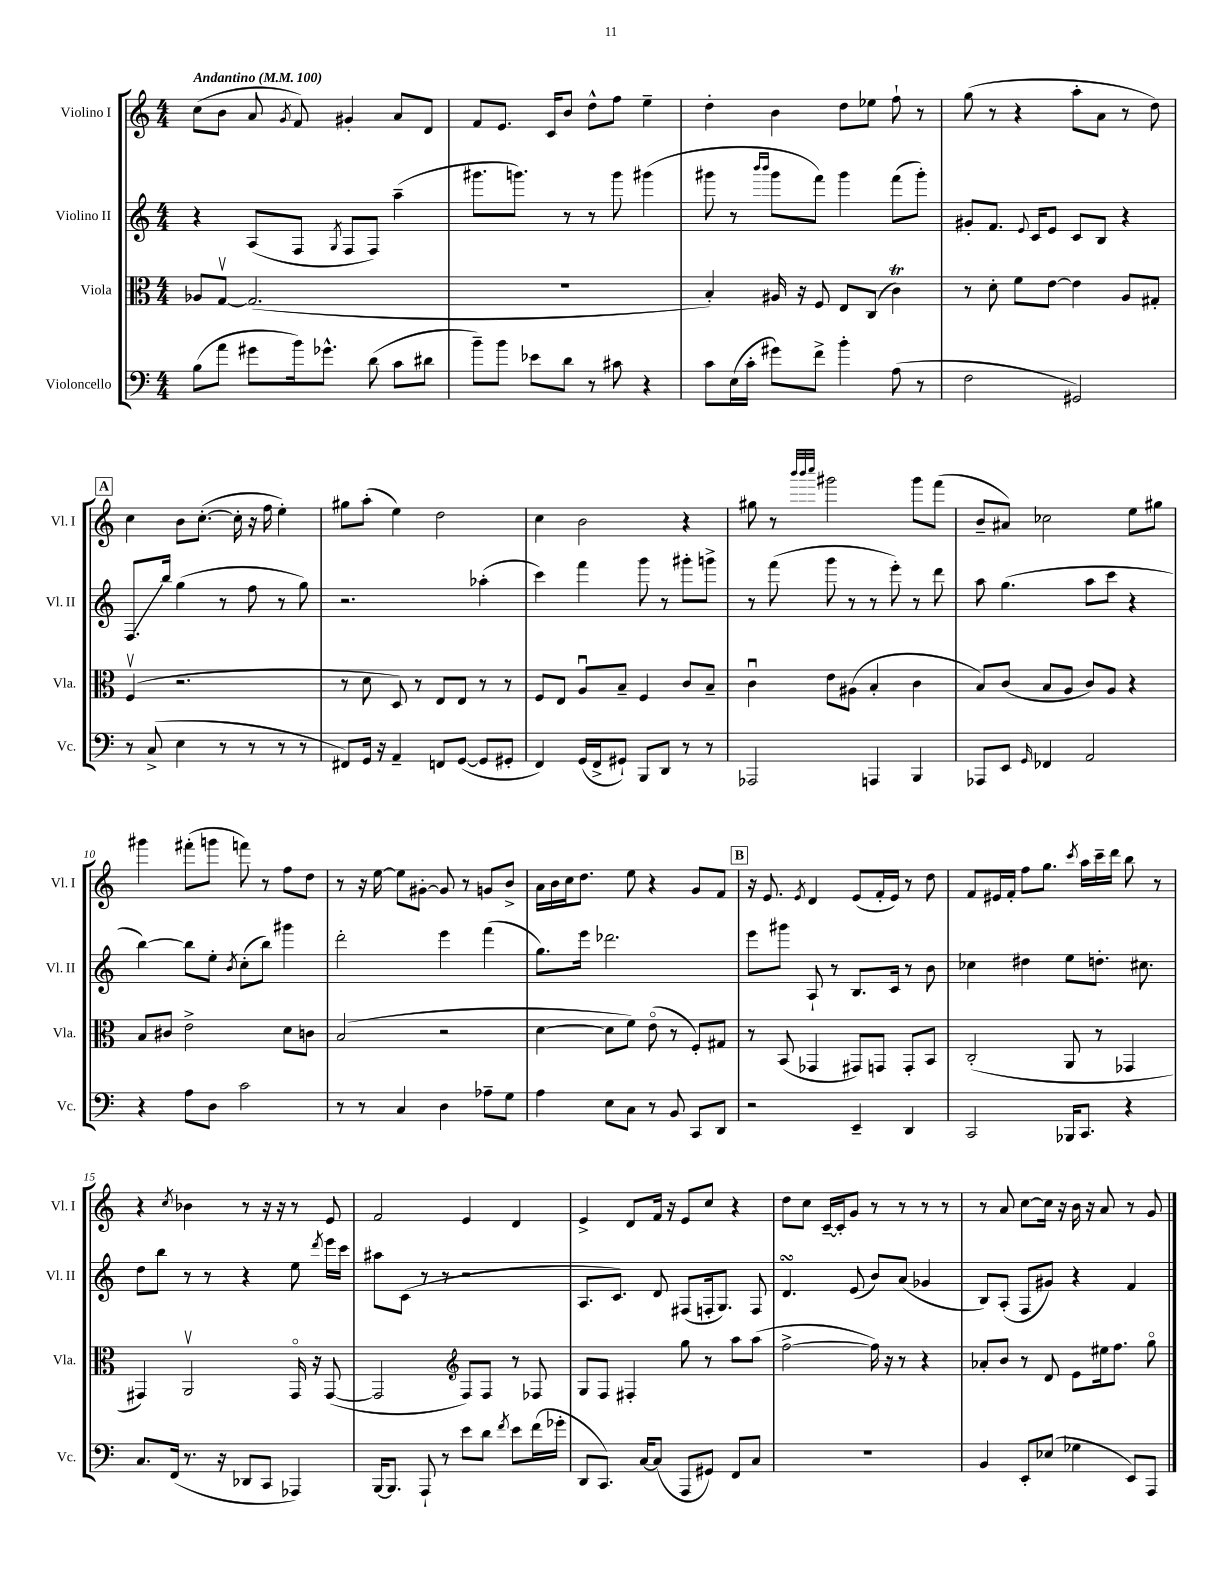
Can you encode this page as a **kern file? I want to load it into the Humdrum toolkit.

**kern	**kern	**kern	**kern
*staff4	*staff3	*staff2	*staff1
*clefF4	*clefC3	*clefG2	*clefG2
*k[]	*k[]	*k[]	*k[]
*M4/4	*M4/4	*M4/4	*M4/4
*MM100	*MM100	*MM100	*MM100
(8B	8A-	4r	(8cc
8a	[8Gv	.	8b
8g#	(2.G]	(8A	8a
.	.	.	8qg
16b)	.	8F	8f)
8.g-^^	.	.	.
.	.	8qG	.
.	.	8F	4g#'
(8d	.	8F)	.
8c	.	(4aa~	8a
8d#	.	.	8d
=	=	=	=
8b~)	1r	8.ggg#	8f
8b	.	.	8.e
.	.	8.ggg)	.
8e-	.	.	.
.	.	.	16c
8d	.	8r	8b
8r	.	8r	8dd^^
8c#	.	8ggg	8ff
4r	.	(4ggg#	4ee~
=	=	=	=
8c	4B')	8ggg#	4dd'
(16E	.	8r	.
16c'	.	.	.
.	.	16qqbbb	.
.	.	16qqbbb	.
8g#)	16A#	8ggg#	4b
.	16r	.	.
8f^	8F	8fff)	.
4b'	8E	4ggg#	8dd
.	(8C	.	8ee-
(8A	4c)	(8fff	8ff`
8r	.	8ggg#')	8r
=	=	=	=
2F	8r	8g#'	(8gg
.	8d'	8.f	8r
.	8f	.	4r
.	.	8qqe	.
.	.	16c	.
.	[8e	8e	.
2GG#)	4e]	8c	8aa'
.	.	8B	8a
.	8A	4r	8r
.	8G#'	.	8dd)
=	=	=	=
8r	(4Fv	8.F	4cc
(8C^	.	.	.
.	.	16bb	.
4E	2.r	(4gg	8b
.	.	.	([8.cc'
8r	.	8r	.
.	.	.	16cc']
8r	.	8ff	16r
.	.	.	16ff
8r	.	8r	4ee')
8r	.	8gg)	.
=	=	=	=
8FF#)	8r	2.r	8gg#
16GG	8d	.	(8aa'
16r	.	.	.
4AA~	8D)	.	4ee)
.	8r	.	.
8FF	8E	.	2dd
([8GG	8E	.	.
8GG]	8r	(4aa-'	.
8GG#'	8r	.	.
=	=	=	=
4FF)	8F	4ccc)	4cc
.	8E	.	.
(16GG	8Au	4fff	2b
16FF^	.	.	.
8GG#`)	8B~	.	.
8BBB	4F	8ggg	.
8DD	.	8r	.
8r	8c	8ggg#'	4r
8r	8B~	8ggg^	.
=	=	=	=
2AAA-	4cu	8r	8gg#
.	.	(8fff	8r
.	.	.	32qqbbb
.	.	.	32qqbbb
.	.	.	32qqcccc
.	8e	8ggg	2ggg#
.	(8A#	8r	.
4AAA	4B'	8r	.
.	.	8eee')	.
4BBB	4c	8r	8ggg#
.	.	8ddd	(8fff
=	=	=	=
8AAA-	8B)	8aa	8b~
8EE	(8c	(4.gg	8a#)
16qqGG	.	.	.
4FF-	8B	.	2cc-
.	8A	.	.
2AA	8c)	8aa	.
.	8A	8ccc	.
.	4r	4r	8ee
.	.	.	8gg#
=	=	=	=
4r	8B	[4bb)	4ggg#
.	8c#	.	.
8A	2e^	8bb]	(8fff#'
8D	.	8ee'	8ggg
.	.	8qb	.
2c	.	(8cc'	8fff)
.	.	8bb)	8r
.	8d	4ggg#	8ff
.	8c	.	8dd
=	=	=	=
8r	(2B	2ddd'	8r
8r	.	.	16r
.	.	.	[16ee
4C	.	.	8ee]
.	.	.	[8g#'
4D	2r	4eee	8g#]
.	.	.	8r
8A-~	.	(4fff	8g
8G	.	.	8b^
=	=	=	=
4A	[4d	8.gg)	16a
.	.	.	16b
.	.	.	16cc
.	.	16eee	8.dd
8E	8d]	2.ddd-	.
8C	8f)	.	8ee
8r	(8eo	.	4r
8BB	8r	.	.
8CC	8F')	.	8g
8DD	8G#	.	8f
=	=	=	=
2r	8r	8eee	16r
.	.	.	8.e
.	(8BB	8ggg#	.
.	.	.	8qe
.	4GG-	8A`	4d
.	.	8r	.
4EE~	8GG#)	8.B	(8e
.	8GG	.	16f'
.	.	16c	16e)
4DD	8GG'	8r	8r
.	8BB	8b	8dd
=	=	=	=
2CC	(2C'	4cc-	8f
.	.	.	16e#
.	.	.	16f'
.	.	4dd#	8ff
.	.	.	8.gg
16BBB-	8AA	8ee	.
.	.	.	8qccc
8.CC	.	.	16aa
.	8r	8.dd'	16ccc~
.	.	.	16ddd
4r	4GG-	.	8bb
.	.	8.cc#	.
.	.	.	8r
=	=	=	=
8.C	4GG#)	8dd	4r
.	.	8bb	.
(16FF	.	.	.
.	.	.	8qcc
8.r	2AAv	8r	4b-
.	.	8r	.
16r	.	.	.
8DD-	.	4r	8r
8CC	.	.	16r
.	.	.	16r
4AAA-)	16GG#o	8ee	8r
.	16r	.	.
.	.	8qddd	.
.	([8GG#	16eee	8e
.	.	16ccc	.
=	=	=	=
[16BBB	2GG#]	8aa#	2f
8.BBB]	.	.	.
.	.	(8c	.
8AAA`	.	8r	.
8r	.	8r	.
*	*clefG2	*	*
8e	8F)	2r	4e
8d	8F	.	.
8qf	.	.	.
8e	8r	.	4d
(16f	8F-	.	.
16g-'	.	.	.
=	=	=	=
8DD	8G	8.A	4e^
8.CC)	8F	.	.
.	.	8.c)	.
.	4F#'	.	8d
[16C	.	.	.
(8C]	.	8d	16f
.	.	.	16r
8AAA	8gg	(8F#	8e
8GG#)	8r	16F'	8cc
.	.	8.G)	.
8FF	8aa	.	4r
8C	(8aa	8F	.
=	=	=	=
1r	[2ff^	4.d	8dd
.	.	.	8cc
.	.	.	[16c~
.	.	.	16c']
.	.	(8e	8g
.	16ff])	8b)	8r
.	16r	.	.
.	8r	(8a	8r
.	4r	4g-	8r
.	.	.	8r
=	=	=	=
4BB	8a-'	8B)	8r
.	8b	(8A'	8a
8EE'	8r	8F	[8cc
(8E-	8d	8g#)	16cc]
.	.	.	16r
4G-	8e	4r	16b
.	.	.	16r
.	16ee#	.	8a
.	8.ff	.	.
8EE)	.	4f	8r
8AAA	8ggo	.	8g
==	==	==	==
*-	*-	*-	*-
